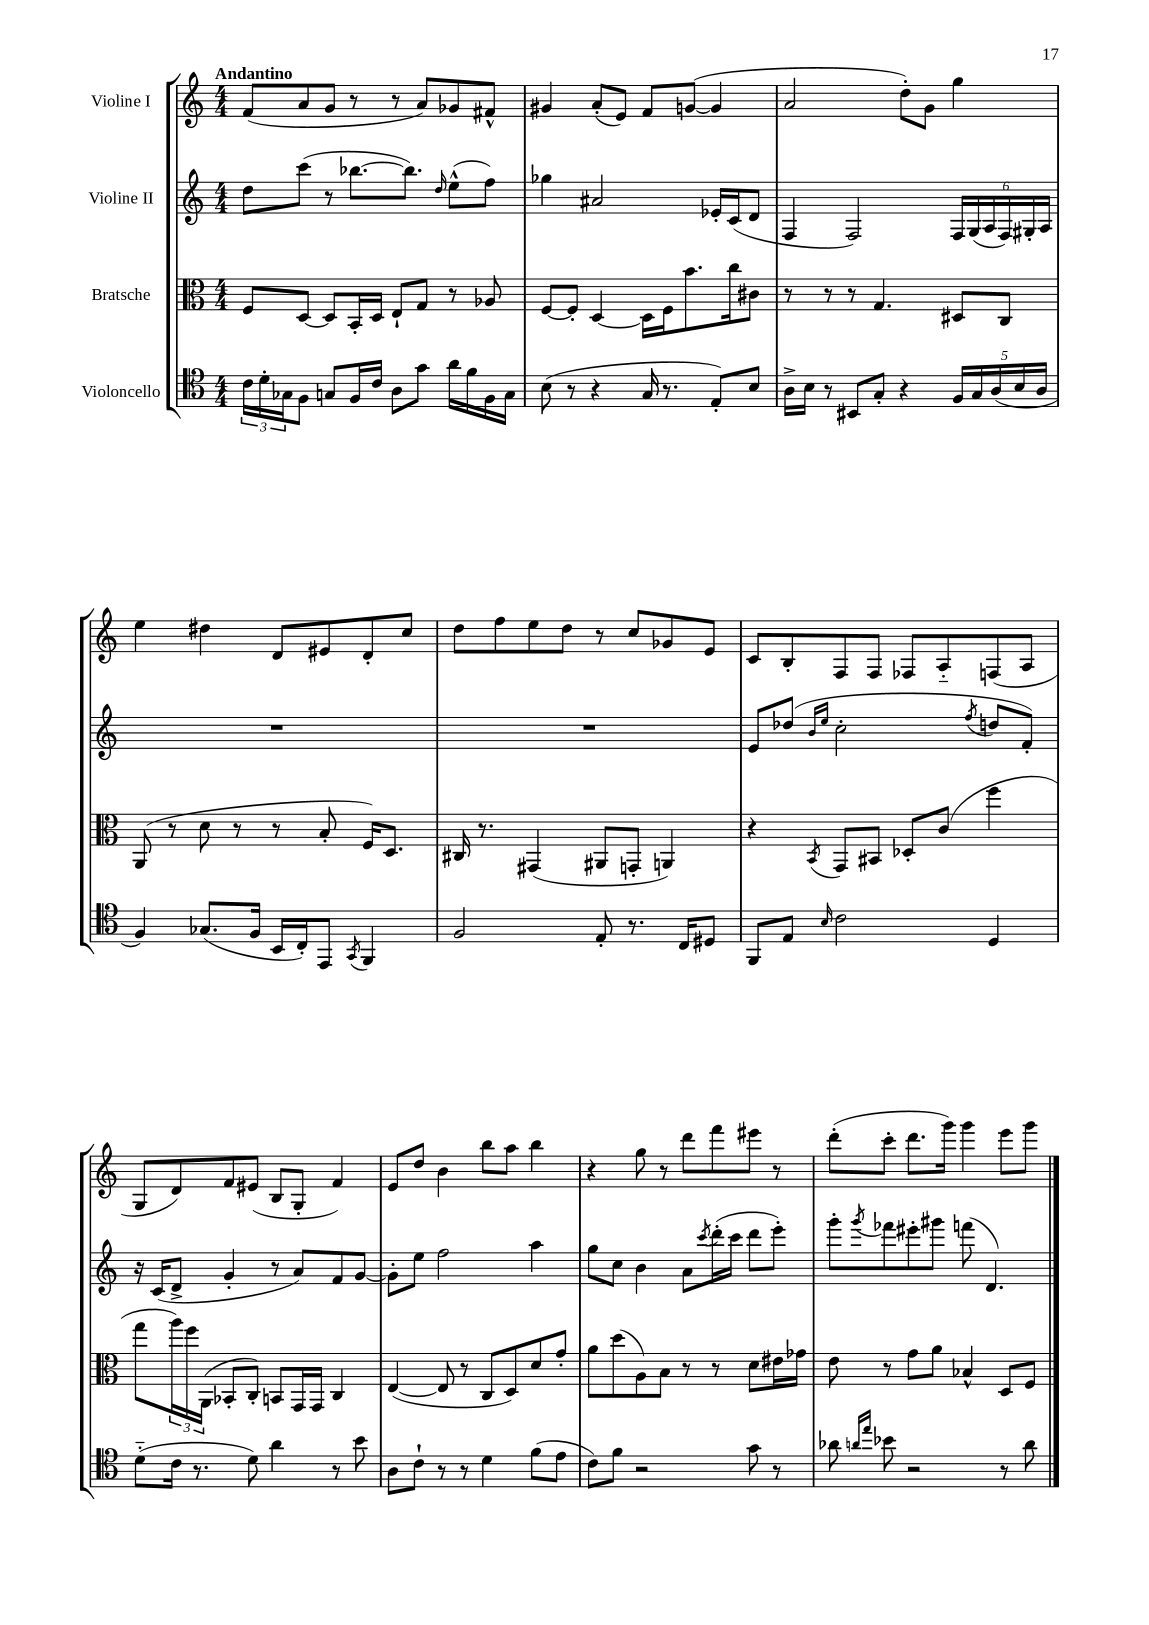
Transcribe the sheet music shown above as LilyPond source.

<<
\new StaffGroup <<
\new Staff = "s0" \with { instrumentName = "Violine I" } {
    \clef treble \key c \major \numericTimeSignature \time 4/4 \tempo "Andantino"
    f'8( a'8 g'8 r8 r8 a'8) ges'8 fis'8-^ |
    gis'4 a'8-.( e'8) f'8 g'8~( g'4 |
    a'2 d''8-.) g'8 g''4 |
    e''4 dis''4 d'8 eis'8 d'8-. c''8 |
    d''8 f''8 e''8 d''8 r8 c''8 ges'8 e'8 |
    c'8 b8-. f8 f8 fes8 a8-_ f8( a8 |
    g8 d'8) f'8 eis'8( b8 g8-. f'4) |
    e'8 d''8 b'4 b''8 a''8 b''4 |
    r4 g''8 r8 d'''8 f'''8 eis'''8 r8 |
    d'''8-.( c'''8-. d'''8. g'''16) g'''4 e'''8 g'''8 \bar "|." |
}
\new Staff = "s1" \with { instrumentName = "Violine II" } {
    \clef treble \key c \major \numericTimeSignature \time 4/4
    d''8 c'''8( r8 bes''8.~ bes''8.) \grace { d''16 } e''8-^( f''8) |
    ges''4 ais'2 ees'16-. c'16( d'8 |
    f4 f2) \tuplet 6/4 { f16 g16( a16 f16) gis16-. a16 } |
    R1 |
    R1 |
    e'8 des''8( \grace { b'16 e''16 } c''2-. \acciaccatura { f''8 } d''8 f'8-.) |
    r16 c'16( d'8-> g'4-. r8 a'8) f'8 g'8~ |
    g'8-. e''8 f''2 a''4 |
    g''8 c''8 b'4 a'8 \acciaccatura { c'''8 } d'''16-.( c'''16 d'''8 e'''8-.) |
    g'''8-. \acciaccatura { g'''8 } fes'''8 eis'''8-. gis'''8 f'''8( d'4.) \bar "|." |
}
\new Staff = "s2" \with { instrumentName = "Bratsche" } {
    \clef alto \key c \major \numericTimeSignature \time 4/4
    f8 d8~ d8 b,16-. d16 e8-! g8 r8 aes8 |
    f8~ f8-. d4~ d16 f16 b'8. c''16 cis'8 |
    r8 r8 r8 g4. dis8 c8 |
    a,8( r8 d'8 r8 r8 b8-. f16) d8. |
    cis16 r8. gis,4( ais,8 g,8-. a,4) |
    r4 \acciaccatura { b,8 } g,8 bis,8 des8-. c'8( f''4 |
    g''8 \tuplet 3/2 { a''16) f''16 a,16( } bes,8-. c8-.) b,8 g,16 g,16 c4 |
    e4~( e8 r8 c8 d8) d'8 g'8-. |
    a'8 d''8( a8) b8 r8 r8 d'8 eis'16 ges'16 |
    e'8 r8 g'8 a'8 bes4-^ d8 f8 \bar "|." |
}
\new Staff = "s3" \with { instrumentName = "Violoncello" } {
    \clef tenor \key c \major \numericTimeSignature \time 4/4
    \tuplet 3/2 { c'16 d'16-. ges16 } f8 g8 f16 c'16 a8 g'8 a'16 f'16 f16 g16 |
    b8( r8 r4 g16 r8. e8-.) b8 |
    a16-> b16 r8 bis,8 g8-. r4 \tuplet 5/4 { f16 g16 a16( b16 a16 } |
    f4) ges8.( f16 b,16 c16-.) e,8 \acciaccatura { g,8 } f,4 |
    f2 e8-. r8. c16 dis8 |
    f,8 e8 \grace { b16 } c'2 d4 |
    d'8-_( c'16 r8. d'8) a'4 r8 b'8 |
    a8 c'8-! r8 r8 d'4 f'8( e'8 |
    c'8) f'8 r2 g'8 r8 |
    aes'8 \grace { a'16 e''16 } bes'8 r2 r8 a'8 \bar "|." |
}
>>
>>
\layout { \context { \Score \remove "Bar_number_engraver" } }
